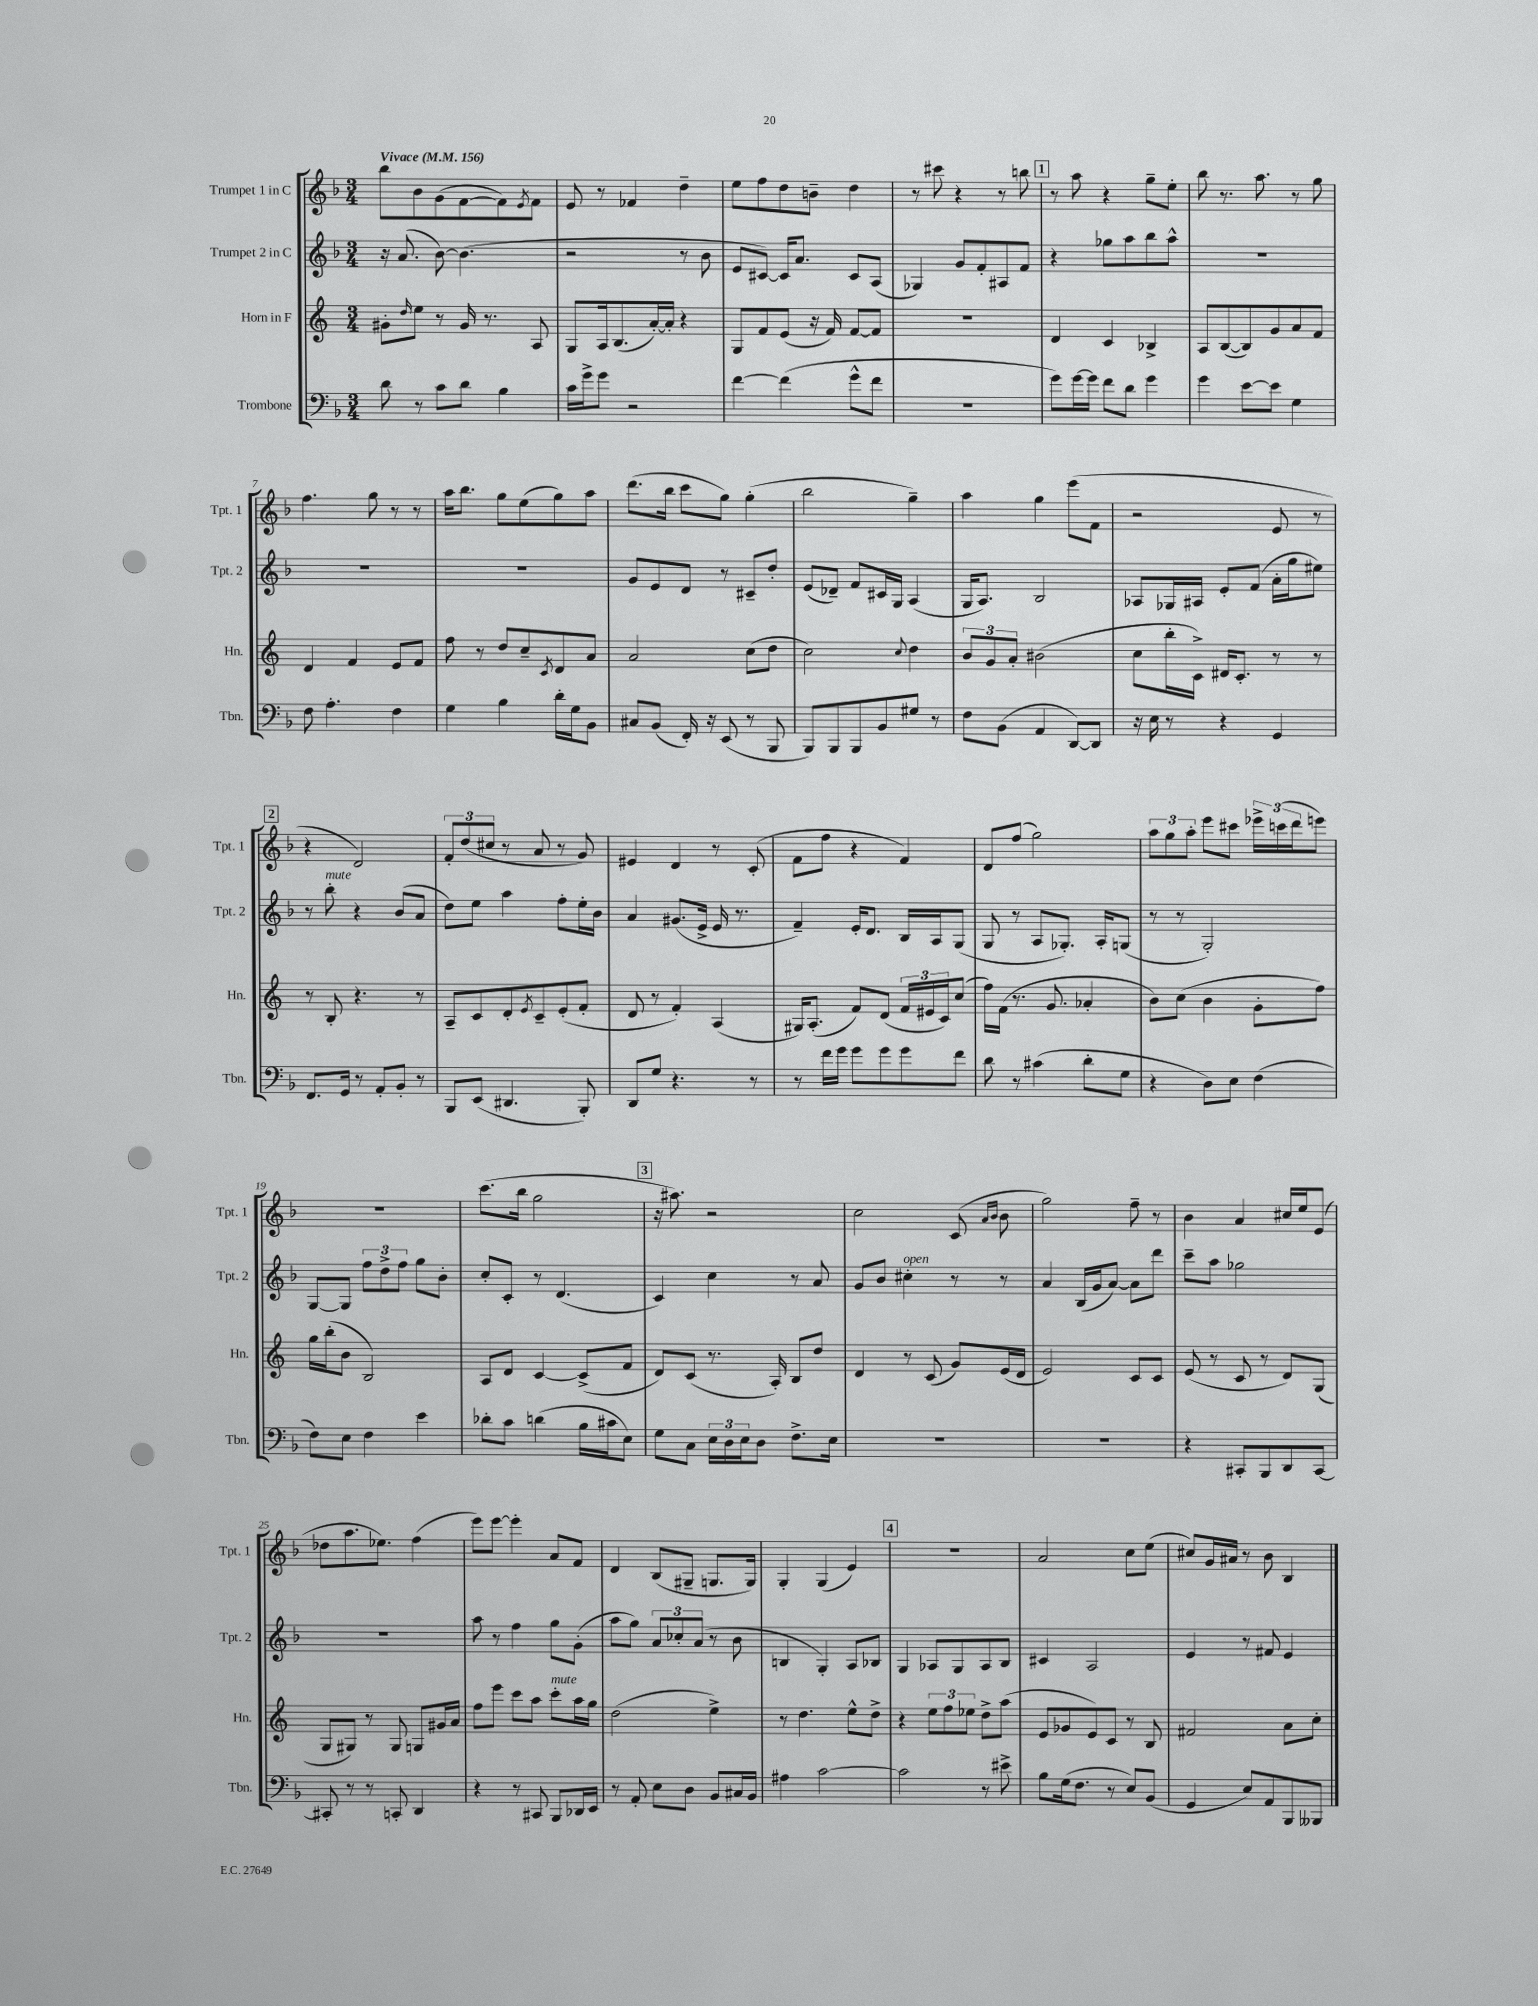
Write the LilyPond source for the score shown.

<<
\new StaffGroup <<
\new Staff = "s0" \with { instrumentName = "Trumpet 1 in C" shortInstrumentName = "Tpt. 1" } {
    \clef treble \key f \major \numericTimeSignature \time 3/4 \tempo "Vivace" 4 = 156
    bes''8 bes'8 g'8( f'8~ f'8) \acciaccatura { e'8 } f'8 |
    e'8 r8 fes'4 d''4-- |
    e''8 f''8 d''8 b'8-- d''4 |
    r8 cis'''8 r4 r8 b''8 |
    \mark \markup { \box "1" } r8 a''8 r4 g''8-- e''8-. |
    bes''8 r8. a''8. r8 g''8 |
    f''4. g''8 r8 r8 |
    a''16 bes''8. g''8 e''8( g''8) a''8 |
    d'''8.( bes''16 c'''8 g''8) g''4-.( |
    bes''2 g''4--) |
    a''4 g''4 e'''8( f'8 |
    r2 e'8 r8 |
    \mark \markup { \box "2" } r4 d'2) |
    \tuplet 3/2 { f'8-. d''8( cis''8 } r8 a'8 r8 g'8) |
    eis'4 d'4 r8 c'8-.( |
    f'8 f''8 r4 f'4) |
    d'8 f''8( g''2) |
    \tuplet 3/2 { a''8 g''8 a''8-. } e'''8 cis'''8 \tuplet 3/2 { ees'''16-> c'''16( d'''16 } e'''8) |
    R2. |
    c'''8.( bes''16 g''2 |
    \mark \markup { \box "3" } r16 ais''8.) r2 |
    c''2 c'8( \grace { a'16 bes'16 } bes'8 |
    g''2) f''8-- r8 |
    bes'4 a'4 cis''16 e''16 e'8( |
    des''8 a''8. ees''8.) f''4( |
    e'''8) e'''8~ e'''4-. a'8 f'8 |
    d'4 bes8( gis8-- g8. g16) |
    g4-. g4( e'4) |
    \mark \markup { \box "4" } R2. |
    a'2 c''8 e''8( |
    cis''8) g'16 ais'16 r8 bes'8 bes4 \bar "|." |
}
\new Staff = "s1" \with { instrumentName = "Trumpet 2 in C" shortInstrumentName = "Tpt. 2" } {
    \clef treble \key f \major \numericTimeSignature \time 3/4
    r16 a'8.( bes'8~) bes'4.( |
    r2 r8 bes'8 |
    e'8 cis'8~) cis'16 a'8. cis'8 a8( |
    ges4) g'8 f'8-. ais8 f'8 |
    \mark \markup { \box "1" } r4 ges''8 a''8 bes''8 a''8-^ |
    R2. |
    R2. |
    R2. |
    g'8 e'8 d'8 r8 cis'8-- d''8-. |
    e'8( des'8--) f'8 cis'16 g16 a4( |
    g16 a8.) bes2 |
    aes8 ges16 ais16 e'8-. f'8( a'16-. g''16 eis''8) |
    \mark \markup { \box "2" } r8 bes''8-.^\markup { \italic "mute" } r4 bes'8( a'8 |
    d''8) e''8 a''4 f''8-. e''16-. bes'16 |
    a'4 gis'8.( e'16-> e'16 r8. |
    f'4--) e'16-. d'8. bes16 a16 g8( |
    g8 r8 a8 ges8.-.) a16-. g8( |
    r8 r8 g2-.) |
    g8~ g8 \tuplet 3/2 { f''8 d''8-> f''8 } g''8 bes'8-. |
    c''8-. c'8-. r8 d'4.( |
    \mark \markup { \box "3" } c'4) c''4 r8 a'8 |
    g'8 bes'8 cis''4-.^\markup { \italic "open" } r8 r8 |
    a'4 bes16( g'16 a'8~) a'8 d'''8 |
    c'''8-- a''8 ges''2 |
    R2. |
    a''8 r8 f''4 g''8 g'8-.( |
    a''8 g''8) \tuplet 3/2 { a'8 ces''8-. a'8( } r8 bes'8 |
    b4 g4-.) a8 bes8 |
    \mark \markup { \box "4" } g4 aes8 g8 aes8 bes8 |
    cis'4 a2 |
    e'4 r8 fis'8 e'4 \bar "|." |
}
\new Staff = "s2" \with { instrumentName = "Horn in F" shortInstrumentName = "Hn." } {
    \clef treble \key c \major \numericTimeSignature \time 3/4
    gis'8-. \grace { d''16 } e''8 r8 gis'16 r8. a8 |
    g8 a16 b8.( a'16~-.) a'16-. r4 |
    g8 f'8 e'8( r16 f'16) f'8~ f'8 |
    R2. |
    \mark \markup { \box "1" } d'4 c'4 bes4-> |
    a8 b8~( b8) g'8 a'8 f'8 |
    d'4 f'4 e'8 f'8 |
    f''8 r8 d''8 c''8-- \acciaccatura { c'8 } d'8 a'8 |
    a'2 c''8( d''8 |
    c''2) \appoggiatura { c''8 } d''4 |
    \tuplet 3/2 { b'8 g'8 a'8-. } bis'2( |
    c''8 b''16-. c'16->) dis'16 c'8.-. r8 r8 |
    \mark \markup { \box "2" } r8 b8-. r4. r8 |
    a8-- c'8 d'8-. \acciaccatura { e'8 } c'8-- e'8-.( f'8-. |
    d'8 r8 f'4-.) a4( |
    gis16) a8.-.( f'8) d'8( \tuplet 3/2 { f'16 eis'16 c'16) } c''8( |
    f''16) f'16( r8. g'8. aes'4-. |
    b'8) c''8( b'4 g'8-. f''8) |
    g''16 b''16-.( b'8 b2) |
    a8 d'8 c'4~ c'8->( f'8 |
    \mark \markup { \box "3" } d'8) c'8( r8. a16-.) b8 d''8 |
    d'4 r8 c'8( g'8) e'16( d'16 |
    e'2) c'8 c'8 |
    e'8( r8 c'8 r8 d'8) g8( |
    g8 gis8) r8 gis8 g8 gis'16 a'16 |
    f''8 e'''8 c'''8 a''8 c'''8-.^\markup { \italic "mute" } a''16 g''16 |
    d''2( e''4->) |
    r8 d''4. e''8-^ d''8-> |
    \mark \markup { \box "4" } r4 \tuplet 3/2 { e''8 f''8 ees''8 } d''8-> a''8( |
    e'8 ges'8 e'8) c'8 r8 b8 |
    fis'2 a'8 c''8-. \bar "|." |
}
\new Staff = "s3" \with { instrumentName = "Trombone" shortInstrumentName = "Tbn." } {
    \clef bass \key f \major \numericTimeSignature \time 3/4
    d'8 r8 c'8 d'8 bes4 |
    c'16 g'16-> g'8 r2 |
    f'4~ f'4( g'8-^ f'8 |
    R2. |
    \mark \markup { \box "1" } g'8) g'16~ g'16 f'8 d'8 g'4 |
    g'4 e'8~ e'8 g4 |
    f8 a4.-. f4 |
    g4 bes4 d'16-. g16 bes,8 |
    cis8 bes,8( f,16-.) r16 e,8( r8 bes,,8 |
    bes,,8) bes,,8 bes,,8 bes,8 gis8 r8 |
    f8 bes,8( a,4 d,8~) d,8 |
    r16 e16 r8 r4 g,4 |
    \mark \markup { \box "2" } f,8. g,16 r8 a,8-. bes,8-. r8 |
    bes,,8 e,8( dis,4. bes,,8-.) |
    d,8 g8 r4. r8 |
    r8 f'16 g'16 g'8 g'8 g'8 f'8 |
    d'8 r8 cis'4( d'8-. g8 |
    r4 d8) e8 f4( |
    f8) e8 f4 e'4 |
    des'8-. c'8 d'4( bes16 cis'16 e8) |
    \mark \markup { \box "3" } g8 c8 \tuplet 3/2 { e16 d16 e16 } d8 f8.-> e16 |
    R2. |
    R2. |
    r4 cis,8-. bes,,8 d,8 cis,8~ |
    cis,8-. r8 r8 c,8-. d,4 |
    r4 r8 cis,8 bes,,8 des,16 e,16 |
    r8 a,8-. e8 d8 bes,8 cis16 bes,16 |
    ais4 c'2~ |
    \mark \markup { \box "4" } c'2 r8 eis'8-> |
    bes8 g16( f8. r8 e8) bes,8( |
    g,4 e8) a,8 bes,,8 beses,,8 \bar "|." |
}
>>
>>
